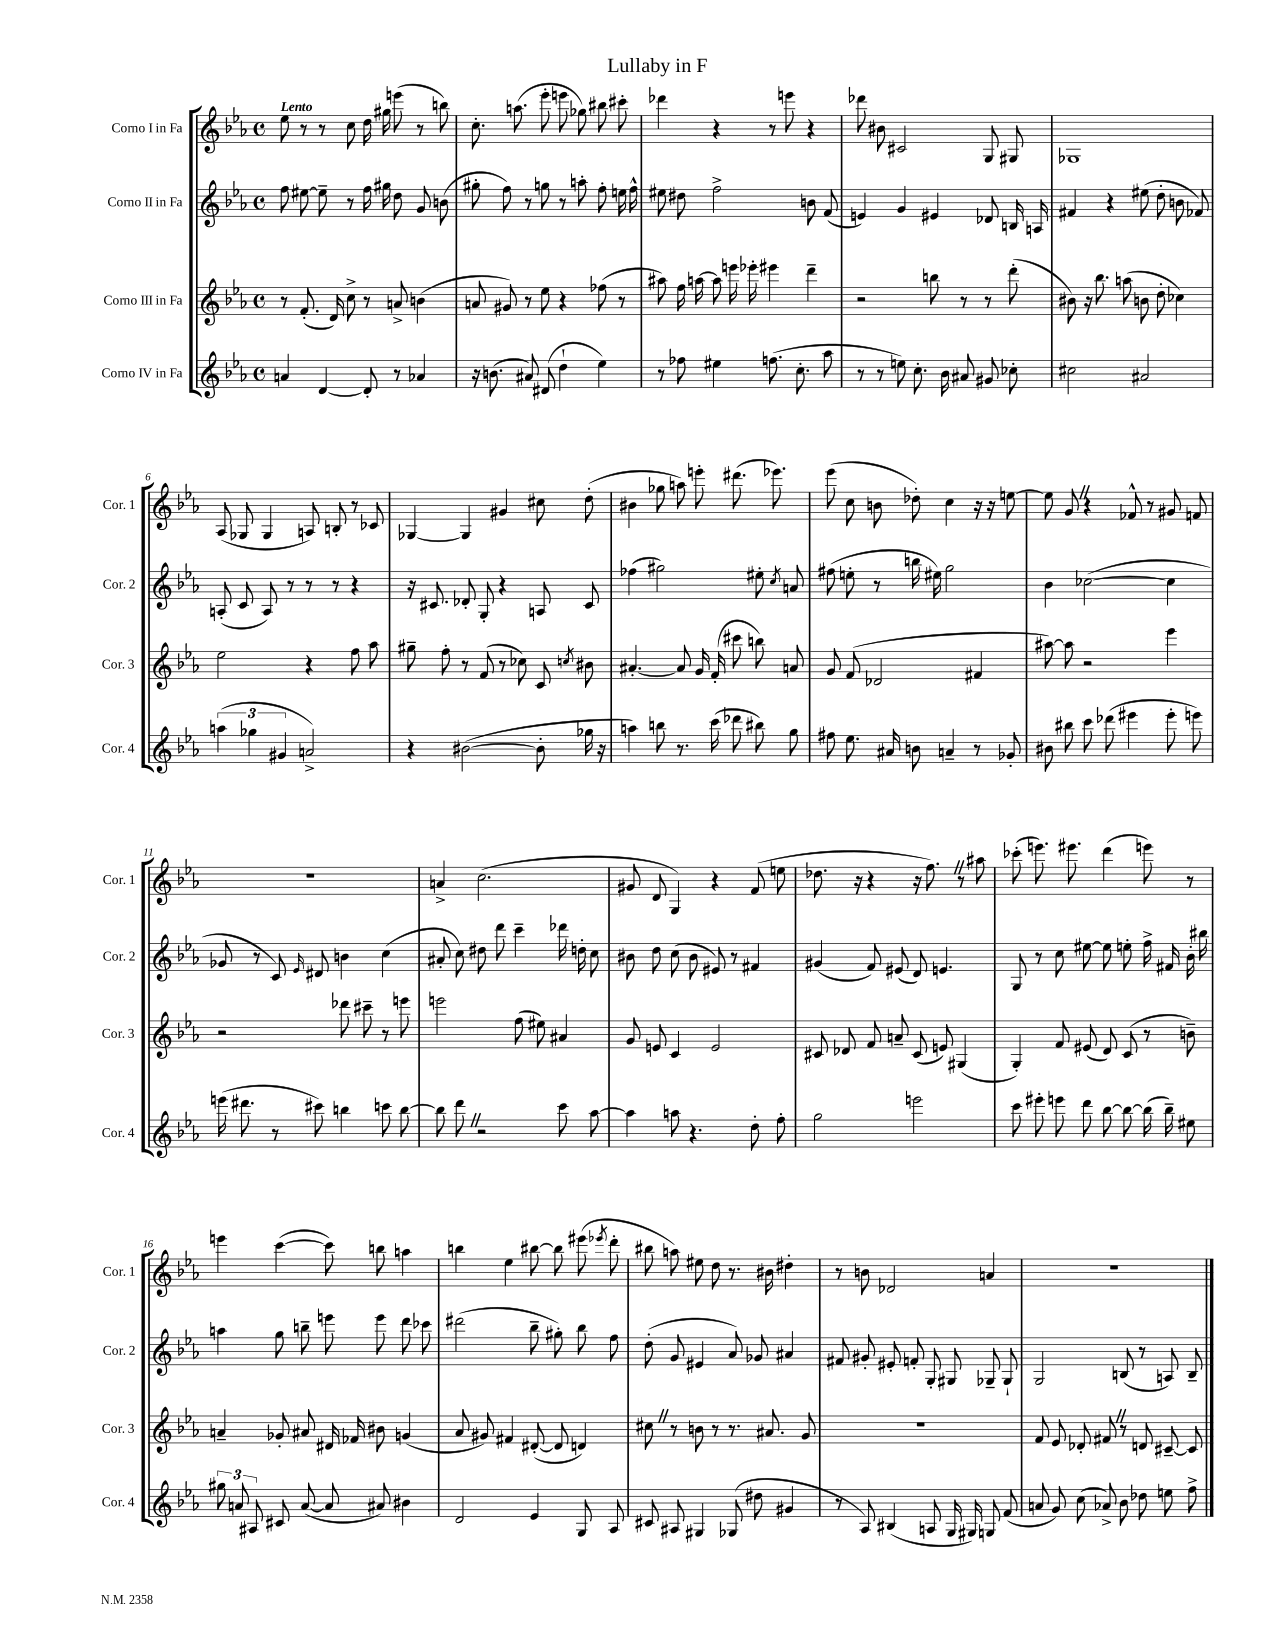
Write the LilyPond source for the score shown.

\header { title = "Lullaby in F" }
<<
\new StaffGroup <<
\new Staff = "s0" \with { instrumentName = "Corno I in Fa" shortInstrumentName = "Cor. 1" } {
    \clef treble \key ees \major \defaultTimeSignature \time 4/4 \tempo "Lento"
    \autoBeamOff ees''8 r8 r8 c''8 d''16 gis''16 e'''8( r8 b''8) |
    c''8.-. a''8.( ees'''8-. e'''8 ges''8) bis''8 cis'''8-. |
    des'''4 r4 r8 e'''8 r4 |
    des'''8 bis'8 cis'2 g8 gis8 |
    ges1 |
    aes8( ges8 ges4 a8) b8-. r8 ces'8 |
    ges4~ ges4 gis'4 cis''8 d''8-.( |
    bis'4 ges''8 a''8) e'''8-. dis'''8.( ees'''8.) |
    ees'''8( c''8 b'8 des''8-.) c''4 r16 r16 e''8~ |
    e''8 g'8 \once \override BreathingSign.text = \markup { \musicglyph "scripts.caesura.straight" } \breathe r4 fes'8-^ r8 gis'8 f'8 |
    R1 |
    a'4-> c''2.( |
    gis'8 d'8 g4) r4 f'8( e''8 |
    des''8. r16 r4 r16 f''8.) \once \override BreathingSign.text = \markup { \musicglyph "scripts.caesura.straight" } \breathe r8 ais''8 |
    ces'''8-.( e'''8.) eis'''8. d'''4( e'''8) r8 |
    e'''4 c'''4~( c'''8) b''8 a''4 |
    b''4 ees''4 bis''8~ bis''8 eis'''8( \acciaccatura { ees'''8 } d'''8-. |
    bis''8 a''8) eis''8 d''8 r8. bis'16 dis''4-. |
    r8 b'8 des'2 a'4 |
    R1 \bar "|." |
}
\new Staff = "s1" \with { instrumentName = "Corno II in Fa" shortInstrumentName = "Cor. 2" } {
    \clef treble \key ees \major \defaultTimeSignature \time 4/4
    \autoBeamOff f''8 eis''8~ eis''8-- r8 f''16 gis''16 d''8 g'8 b'8( |
    gis''8-. f''8) r8 g''8 r8 a''8-. f''8-. e''16 f''16-^ |
    eis''8 dis''8 f''2-> b'8 f'8( |
    e'4) g'4 eis'4 des'8 b16 a16 |
    fis'4 r4 eis''8( d''8-. b'8 fes'8) |
    a8-.( c'8 a8) r8 r8 r8 r4 |
    r16 cis'8. des'8-. g8-. r4 a8 cis'8 |
    fes''4( gis''2) eis''8-. \acciaccatura { c''8 } a'8 |
    fis''8( e''8-. r8 b''16 eis''16) g''2 |
    bes'4 ces''2~( ces''4 |
    ges'8 r8 c'8) \grace { ees'16 } dis'8 b'4 c''4( |
    ais'8-. c''8) dis''8 d'''8 c'''4-- des'''16 d''16-. c''8 |
    bis'8 d''8 c''8( bis'8 eis'8) r8 fis'4 |
    gis'4( f'8) eis'8( d'8) e'4. |
    g8 r8 c''8 eis''8~ eis''8 e''8-. f''16-> fis'16 bes'16-. bis''16 |
    a''4 g''8 b''8-- e'''8 e'''8 d'''8 ces'''8 |
    dis'''2( bes''8-- gis''8-.) bes''8 f''8 |
    d''8-.( g'8 eis'4 aes'8) ges'8 ais'4 |
    fis'8 gis'8-. eis'8-. f'8-. g8-. gis8 ges8-- ges8-! |
    g2 b8( r8 a8) b8-- \bar "|." |
}
\new Staff = "s2" \with { instrumentName = "Corno III in Fa" shortInstrumentName = "Cor. 3" } {
    \clef treble \key ees \major \defaultTimeSignature \time 4/4
    \autoBeamOff r8 f'8.-.( d'16) c''8-> r8 a'8-> b'4( |
    a'8 gis'8) r8 ees''8 r4 fes''8( r8 |
    ais''8) f''16 a''16~ a''8 e'''16 ees'''16-. eis'''4 d'''4-- |
    r2 b''8 r8 r8 d'''8-.( |
    bis'8) r16 bes''8. a''8( b'8 d''8-. ces''4) |
    ees''2 r4 f''8 aes''8 |
    gis''8-- f''8-. r8 f'8( r8 ces''8) c'8 \acciaccatura { c''8 } bis'8 |
    ais'4.~-. ais'8 g'16 f'16-.( cis'''8 b''8) a'8 |
    g'8 f'8( des'2 fis'4 |
    ais''8~) ais''8 r2 ees'''4 |
    r2 des'''8 cis'''8-- r8 e'''8 |
    e'''2 f''8( eis''8) ais'4 |
    g'8 e'8 c'4 e'2 |
    cis'8 des'8 f'8 a'8-- cis'8( e'8) gis4( |
    g4-.) f'8 eis'8( d'8) c'8( r8 b'8--) |
    a'4-- ges'8-. ais'8 dis'16 fes'16 bis'8 g'4( |
    aes'8 gis'8) fis'4 dis'8~-.( dis'8 d'4) |
    cis''8 \once \override BreathingSign.text = \markup { \musicglyph "scripts.caesura.straight" } \breathe r8 b'8 r8 r8. ais'8. g'8 |
    R1 |
    f'8 ees'8 des'8-. fis'8 \once \override BreathingSign.text = \markup { \musicglyph "scripts.caesura.straight" } \breathe r8 d'8 cis'8~-- cis'8 \bar "|." |
}
\new Staff = "s3" \with { instrumentName = "Corno IV in Fa" shortInstrumentName = "Cor. 4" } {
    \clef treble \key ees \major \defaultTimeSignature \time 4/4
    \autoBeamOff a'4 d'4~ d'8-. r8 aes'4 |
    r16 b'8.( ais'8) dis'8( d''4-! ees''4) |
    r8 fes''8 eis''4 f''8.( c''8.-. aes''8 |
    r8 r8 e''8) c''8.-. bes'16 ais'8 gis'8 ces''8-. |
    cis''2 ais'2 |
    \tuplet 3/2 { a''4( ges''4 gis'4 } a'2->) |
    r4 bis'2~( bis'8-. ges''16 r16 |
    a''4) b''8 r8. c'''16( des'''8 bis''8) g''8 |
    fis''8 ees''8. ais'16 b'8 a'4-- r8 ges'8-. |
    bis'8 bis''8 c'''8 des'''8( eis'''4 eis'''8-. e'''8) |
    e'''16( dis'''8. r8 cis'''8) b''4 c'''8 b''8~ |
    b''8 d'''8 \once \override BreathingSign.text = \markup { \musicglyph "scripts.caesura.straight" } \breathe r2 c'''8 aes''8~ |
    aes''4 a''8 r4. d''8-. f''8-. |
    g''2 e'''2 |
    c'''8 eis'''8-. e'''8 d'''8 bes''8~ bes''8~ bes''16( bes''16--) eis''8 |
    \tuplet 3/2 { gis''8 a'8 ais8 } cis'8 a'8~( a'8 ais'8) bis'4 |
    d'2 ees'4 g8 aes8 |
    cis'8 ais8 gis4 ges8( dis''8 gis'4 |
    r8 aes8) bis4( a8 g16 gis16) g8 f'8( |
    a'8 g'8) c''8( aes'8->) bes'8 des''8 e''8 f''8-> \bar "|." |
}
>>
>>
